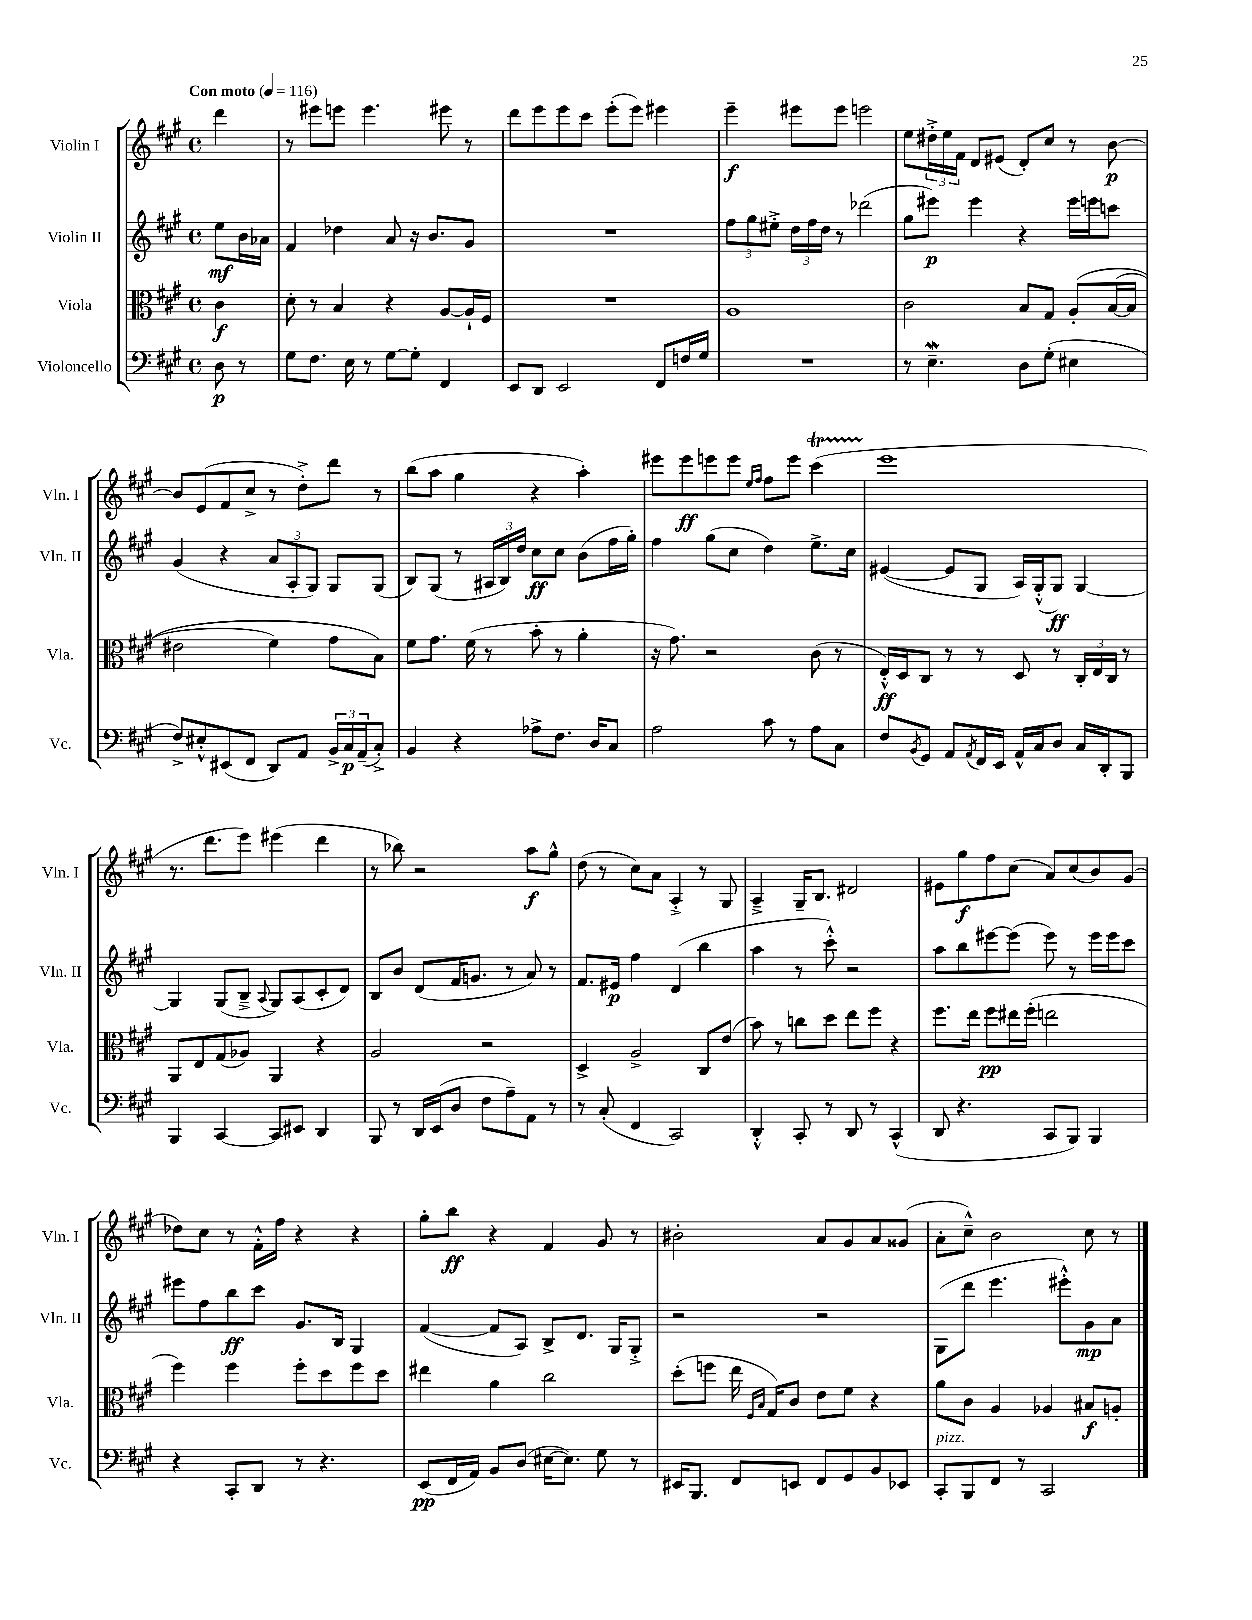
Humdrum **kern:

**kern	**kern	**kern	**kern
*staff4	*staff3	*staff2	*staff1
*clefF4	*clefC3	*clefG2	*clefG2
*k[f#c#g#]	*k[f#c#g#]	*k[f#c#g#]	*k[f#c#g#]
*M4/4	*M4/4	*M4/4	*M4/4
*met(c)	*met(c)	*met(c)	*met(c)
*MM116	*MM116	*MM116	*MM116
8D\	4c#\	8ee\L	4ddd\
8r	.	16b\L	.
.	.	16a-\JJ	.
=	=	=	=
8G#\L	8d'\	4f#/	8r
8.F#\J	8r	.	8eee#\L
.	4B/	4dd-\	8eee\J
16E\	.	.	.
8r	.	.	4.eee\
[8G#\L	4r	8a/	.
8G#'\]J	.	16r	.
.	.	8.b/L	.
4FF#/	[8A/L	.	8eee#\
.	16A`/]L	8g#/J	8r
.	16F#/JJ	.	.
=	=	=	=
8EE/L	1r	1r	8ddd\L
8DD/J	.	.	8eee\
2EE/	.	.	8eee\
.	.	.	8ccc#\J
.	.	.	(8eee'\L
.	.	.	8eee\J)
8FF#/L	.	.	4eee#\
16F/L	.	.	.
16G#/JJ	.	.	.
=	=	=	=
1r	1A	12ff#\L	4eee~\
.	.	12gg#\	.
.	.	12ee#'^\J	.
.	.	24dd\LL	8eee#\L
.	.	24ff#\	.
.	.	24dd\JJ	.
.	.	8r	8eee#\J
.	.	(2ddd-\	2eee\
=	=	=	=
8r	2c#\	8gg#\L	8ee\L
4.E~\	.	8eee#\J)	24dd#'^\L
.	.	.	24ee\
.	.	.	24f#\JJ
.	.	4eee#\	8d/L
.	.	.	(8e#/J
8D\L	8B/L	4r	8d'/L)
(8G#'\J	8G#/J	.	8cc#/J
4E#\	&(8A'/L	16eee#\LL	8r
.	.	16eee\J	.
.	([16B/L	8ccc\J	[8b\
.	16B/]JJ	.	.
=	=	=	=
8F#^/L)	2e#\	(4g#/	8b/]L
8E#'^^/	.	.	(8e/
(8EE#/	.	4r	8f#/
8FF#/J	.	.	8cc#^/J
8DD/L)	4f#\)	12a/L	8r
.	.	12A'/	.
8AA/J	.	.	8dd'^\L)
.	.	12G#/J)	.
24BB^/LL	8g#\L	8G#/L	8ddd\J
24C#/	.	.	.
(24AA~/J	.	.	.
8C#'^/J)	8B\J&)	(8G#/J	8r
=	=	=	=
4BB/	8f#\L	8B/L)	(8bb\L
.	8.g#\J	(8G#/J	8aa\J
4r	.	8r	4gg#\
.	(16f#\	.	.
.	8r	24A#/LL	.
.	.	24B/)	.
.	.	24dd/JJ	.
8A-^\L	8b'\	8cc#\L	4r
8.F#\J	8r	8cc#\J	.
.	4a'\	(8b\L	4aa'\)
16D/LK	.	.	.
8C#/J	.	16ff#\L	.
.	.	16gg#'\JJ)	.
=	=	=	=
2A\	16r	4ff#\	8eee#\L
.	8.g#\)	.	.
.	.	.	8eee#\
.	2r	(8gg#\L	8eee\
.	.	8cc#\J	8eee\J
.	.	.	16qqee/LL
.	.	.	16qqff#/JJ
8c#\	.	4dd\)	8ff#\L
8r	.	.	8eee\J
8A\L	(8c#\	8.ee^\L	(4ccc#\
8C#\J	8r	.	.
.	.	16cc#\Jk	.
=	=	=	=
8F#/L	16E'^^/LL)	([4e#/	1eee
.	16D/J	.	.
8qBB/	.	.	.
8GG#/J	8C#/J	.	.
8AA/L	8r	8e#/]L	.
8qAA/	.	.	.
16FF#/L	8r	8G#/J	.
16EE/JJ	.	.	.
16AA^^/LL	8D/	16A/LL)	.
16C#/J	.	(16G#'^^/J	.
8D/J	8r	8G#/J)	.
16C#/LL	24C#'/LL	[4G#/	.
.	24E/	.	.
16DD'/J	.	.	.
.	24C#/JJ	.	.
8BBB/J	8r	.	.
=	=	=	=
4BBB/	8AA/L	4G#/]	8.r
.	8E/	.	.
.	.	.	8.ddd\L
[4CC#/	(8G#/	(8G#/L	.
.	8A-/J)	8B~^/J	8eee\J)
.	.	8qqA/	.
8CC#/]L	4AA/	8G#/L)	(4eee#\
8EE#/J	.	(8A/	.
4DD/	4r	8c#'/	4ddd\
.	.	8d/J)	.
=	=	=	=
8BBB/	2A/	8B/L	8r
8r	.	8b/J	8bb-\)
16DD/LL	.	(8d/L	2r
(16EE/J	.	.	.
8D/J	.	16f#/K	.
.	.	8.g/J	.
8F#\L	2r	.	.
8A~\)	.	8r	.
8AA\J	.	8a/)	8aa\L
8r	.	8r	8gg#^^\J
=	=	=	=
8r	4D^/	8.f#/L	(8dd\
(8C#'/	.	.	8r
.	.	16e#/Jk	.
4FF#/	2A^/	4ff#\	8cc#\L)
.	.	.	8a\J
2CC#/)	.	(4d/	4A'^/
.	8C#/L	4bb\	8r
.	(8e/J	.	8G#/
=	=	=	=
4DD'^^/	8b\)	4aa\	4A~^/
.	8r	.	.
8CC#'/	8cc\L	8r	16G#~/LK
.	.	.	8.B/J
8r	8dd\J	8ccc#'^^\)	.
8DD/	8ee\L	2r	2d#/
8r	8ff#\J	.	.
(4CC#^^/	4r	.	.
=	=	=	=
8DD/	8.ff#\L	8aa\L	8e#\L
4.r	.	8bb\	8gg#\
.	16ee\Jk	.	.
.	8ff#\L	[8eee#\	8ff#\
.	16ee#\L	(8eee#\]J	(8cc#\J
.	(16ff#'\JJ	.	.
8CC#/L	2ee\	8eee#\)	8a/L)
8BBB/J)	.	8r	(8cc#/
4BBB/	.	16eee#\LL	8b/)
.	.	16eee#\J	.
.	.	8ccc#\J	(8g#/J
=	=	=	=
4r	4ff#\)	8eee#\L	8dd-\L)
.	.	8ff#\	8cc#\J
8CC#'/L	4ff#\	8bb\	8r
8DD/J	.	8ccc#\J	16f#'^^\LL
.	.	.	16ff#\JJ
8r	8ff#'\L	8.g#/L	4r
4.r	8dd\	.	.
.	.	16B/Jk	.
.	8ff#\	4G#/	4r
.	8dd\J	.	.
=	=	=	=
(8EE/L	4ee#\	([4f#/	8gg#'\L
16FF#/L	.	.	8bb\J
16AA/JJ)	.	.	.
8BB/L	4a\	8f#/]L	4r
(8D/J	.	8A/J)	.
[16E#\LK	2cc#\	8B^/L	4f#/
8.E#\]J)	.	.	.
.	.	8.d/J	.
8G#\	.	.	8g#/
.	.	16G#/LK	.
8r	.	8G#'^/J	8r
=	=	=	=
16EE#/LK	(8dd'\L	2r	2b#'\
8.BBB/J	.	.	.
.	8ff\J	.	.
8FF#/L	16ee\	.	.
.	16qqF#/LL	.	.
.	16qqB/JJ	.	.
.	16G#/LK)	.	.
8EE/J	8c#/J	.	.
8FF#/L	8e\L	2r	8a/L
8GG#/	8f#\J	.	8g#/
8BB/	4r	.	8a/
8EE-/J	.	.	(8g##/J
=	=	=	=
8CC#'/L	8a\L	(8G#\L	8a'\L
8BBB/	8c#\J	8ddd\J	8cc#~^^\J)
8FF#/J	4A/	4.eee\	2b\
8r	.	.	.
2CC#/	4A-/	.	.
.	.	8eee#'^^\L)	.
.	8B#/L	8g#\	8cc#\
.	8A'/J	8a\J	8r
==	==	==	==
*-	*-	*-	*-
